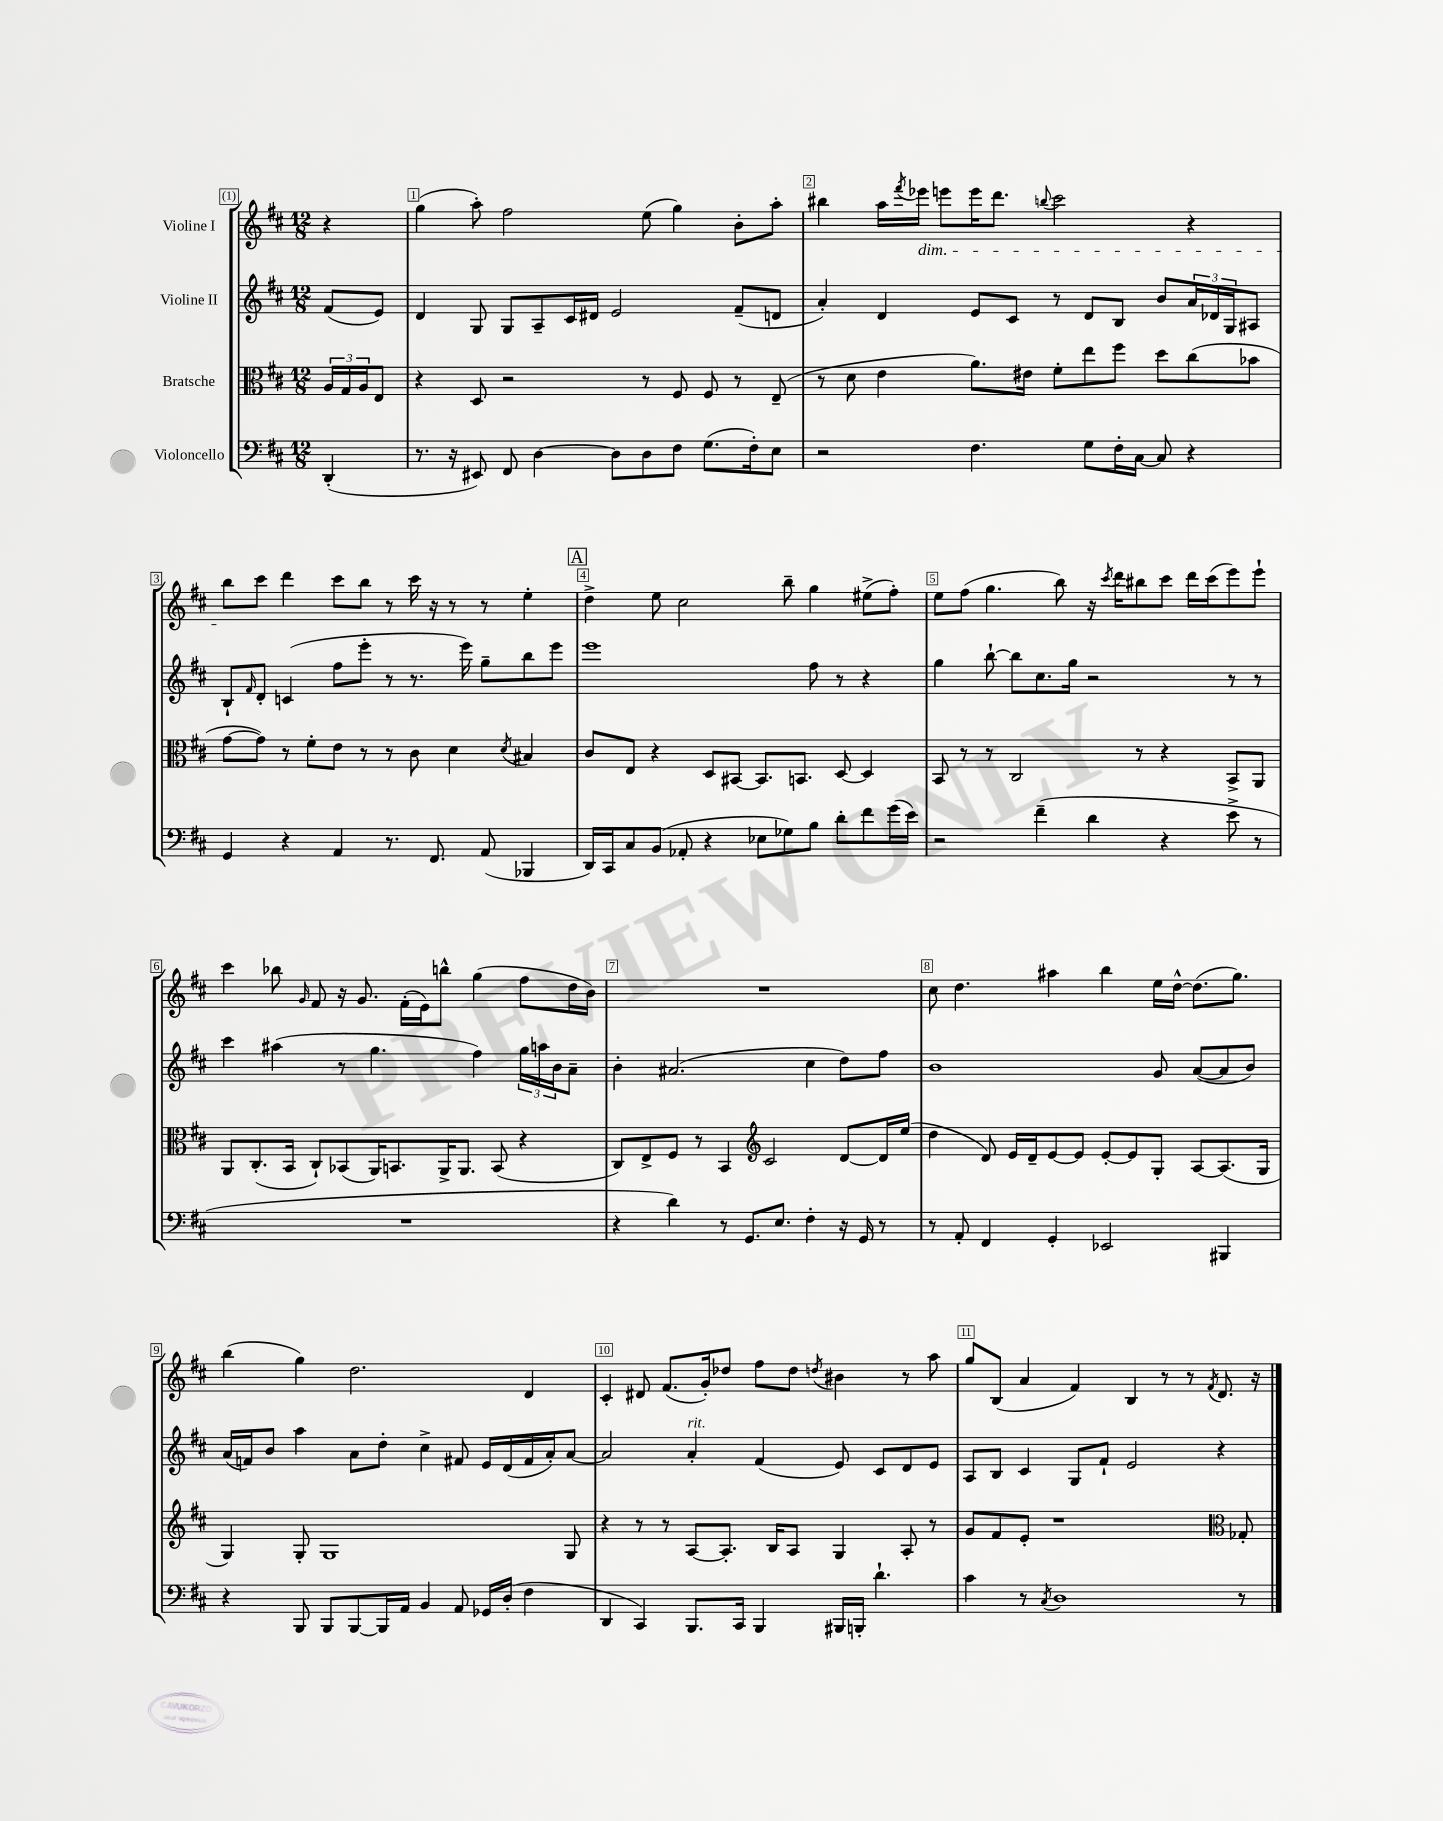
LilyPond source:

<<
\new StaffGroup <<
\new Staff = "s0" \with { instrumentName = "Violine I" } {
    \clef treble \key d \major \numericTimeSignature \time 12/8 \partial 4
    r4 |
    g''4( a''8-.) fis''2 e''8( g''4) b'8-. a''8-. |
    bis''4 a''16 \acciaccatura { fis'''8 } ees'''16\dim e'''8 e'''16 d'''8. \appoggiatura { b''8 } cis'''2 r4 |
    b''8\! cis'''8 d'''4 cis'''8 b''8 r8 cis'''16 r16 r8 r8 e''4-. |
    \mark \markup { \box "A" } d''4-> e''8 cis''2 b''8-- g''4 eis''8->( fis''8-.) |
    e''8 fis''8( g''4. b''8) r16 \acciaccatura { cis'''8 } d'''16 bis''8 cis'''8 d'''16 cis'''16( e'''8) e'''8-! |
    cis'''4 bes''8 \grace { g'16 } fis'8 r16 g'8. fis'16-.( e'16) b''8-^ g''4( fis''8 d''16 b'16) |
    R1. |
    cis''8 d''4. ais''4 b''4 e''16 d''16~-^ d''8.( g''8.) |
    b''4( g''4) d''2. d'4 |
    cis'4-. dis'8 fis'8.( g'16-.) des''8 fis''8 des''8 \acciaccatura { d''8 } bis'4 r8 a''8 |
    g''8 b8( a'4 fis'4) b4 r8 r8 \acciaccatura { fis'8 } d'8. r16 \bar "|." |
}
\new Staff = "s1" \with { instrumentName = "Violine II" } {
    \clef treble \key d \major \numericTimeSignature \time 12/8 \partial 4
    fis'8( e'8) |
    d'4 g8 g8 a8-- cis'16 dis'16 e'2 fis'8--( d'8 |
    a'4-.) d'4 e'8 cis'8 r8 d'8 b8 b'8 \tuplet 3/2 { a'16 des'16 g16 } ais8 |
    b8-! \grace { fis'16 } d'8-. c'4( fis''8 e'''8-. r8 r8. e'''16) g''8-- b''8 e'''8 |
    \mark \markup { \box "A" } e'''1 fis''8 r8 r4 |
    g''4 b''8~-! b''8 cis''8. g''16 r2 r8 r8 |
    cis'''4 ais''4( r8 g''4. fis''4) \tuplet 3/2 { g''16 a''16 b'16 } a'8-- |
    b'4-. ais'2.( cis''4 d''8) fis''8 |
    b'1 g'8 a'8~( a'8 b'8) |
    a'16( f'16) b'8 a''4 a'8 d''8-. cis''4-> fis'8 e'16 d'16( fis'16 a'16-.) a'8~ |
    a'2 a'4-.^\markup { \italic "rit." } fis'4( e'8) cis'8 d'8 e'8 |
    a8 b8 cis'4 g8 fis'8-! e'2 r4 \bar "|." |
}
\new Staff = "s2" \with { instrumentName = "Bratsche" } {
    \clef alto \key d \major \numericTimeSignature \time 12/8 \partial 4
    \tuplet 3/2 { a16 g16 a16 } e8 |
    r4 d8 r2 r8 fis8 fis8 r8 e8--( |
    r8 d'8 e'4 a'8.) eis'16 fis'8-. e''8 fis''8 d''8 cis''8( bes'8 |
    g'8~ g'8) r8 fis'8-. e'8 r8 r8 cis'8 d'4 \acciaccatura { d'8 } bis4 |
    \mark \markup { \box "A" } cis'8 e8 r4 d8 bis,8~ bis,8. b,8. d8~ d4 |
    b,8 r8 r8 cis2 r8 r4 b,8-> a,8 |
    a,8 cis8.-.( b,16 cis8-!) bes,8( a,16) b,8. a,16-> a,8. b,8( r4 |
    cis8) e8-> fis8 r8 b,4 \clef treble cis'2 d'8~ d'16 e''16( |
    d''4 d'8) e'16 d'16-- e'8~ e'8 e'8~-. e'8 g8-. a8~ a8.( g16 |
    g4) g8-. g1 g8 |
    r4 r8 r8 a8~ a8.-. b16 a8 g4 a8-. r8 |
    g'8 fis'8 e'8-. r1 \clef alto ges8-. \bar "|." |
}
\new Staff = "s3" \with { instrumentName = "Violoncello" } {
    \clef bass \key d \major \numericTimeSignature \time 12/8 \partial 4
    d,4-.( |
    r8. r16 eis,8) fis,8 d4~ d8 d8 fis8 g8.( fis16-.) e8 |
    r2 fis4. g8 fis16-. cis16~ cis8 r4 |
    g,4 r4 a,4 r8. fis,8. a,8( bes,,4 |
    \mark \markup { \box "A" } d,16) cis,16 cis8 b,8( aes,8-. r4 ees8 ges8) b8 d'8-. fis'8 g'16( e'16) |
    r2 fis'4--( d'4 r4 e'8-> r8 |
    R1. |
    r4 d'4) r8 g,8. e8. fis4-. r16 g,16 r8 |
    r8 a,8-. fis,4 g,4-. ees,2 bis,,4 |
    r4 b,,8 b,,8 b,,8~ b,,16 a,16 b,4 a,8 ges,16 d16-.( fis4 |
    d,4 cis,4) b,,8. cis,16 b,,4 bis,,16 b,,16-. d'4.-! |
    cis'4 r8 \acciaccatura { cis8 } d1 r8 \bar "|." |
}
>>
>>
\layout { \context { \Score \override BarNumber.break-visibility = ##(#f #t #t) barNumberVisibility = #all-bar-numbers-visible \override BarNumber.stencil = #(make-stencil-boxer 0.1 0.3 ly:text-interface::print) } }
